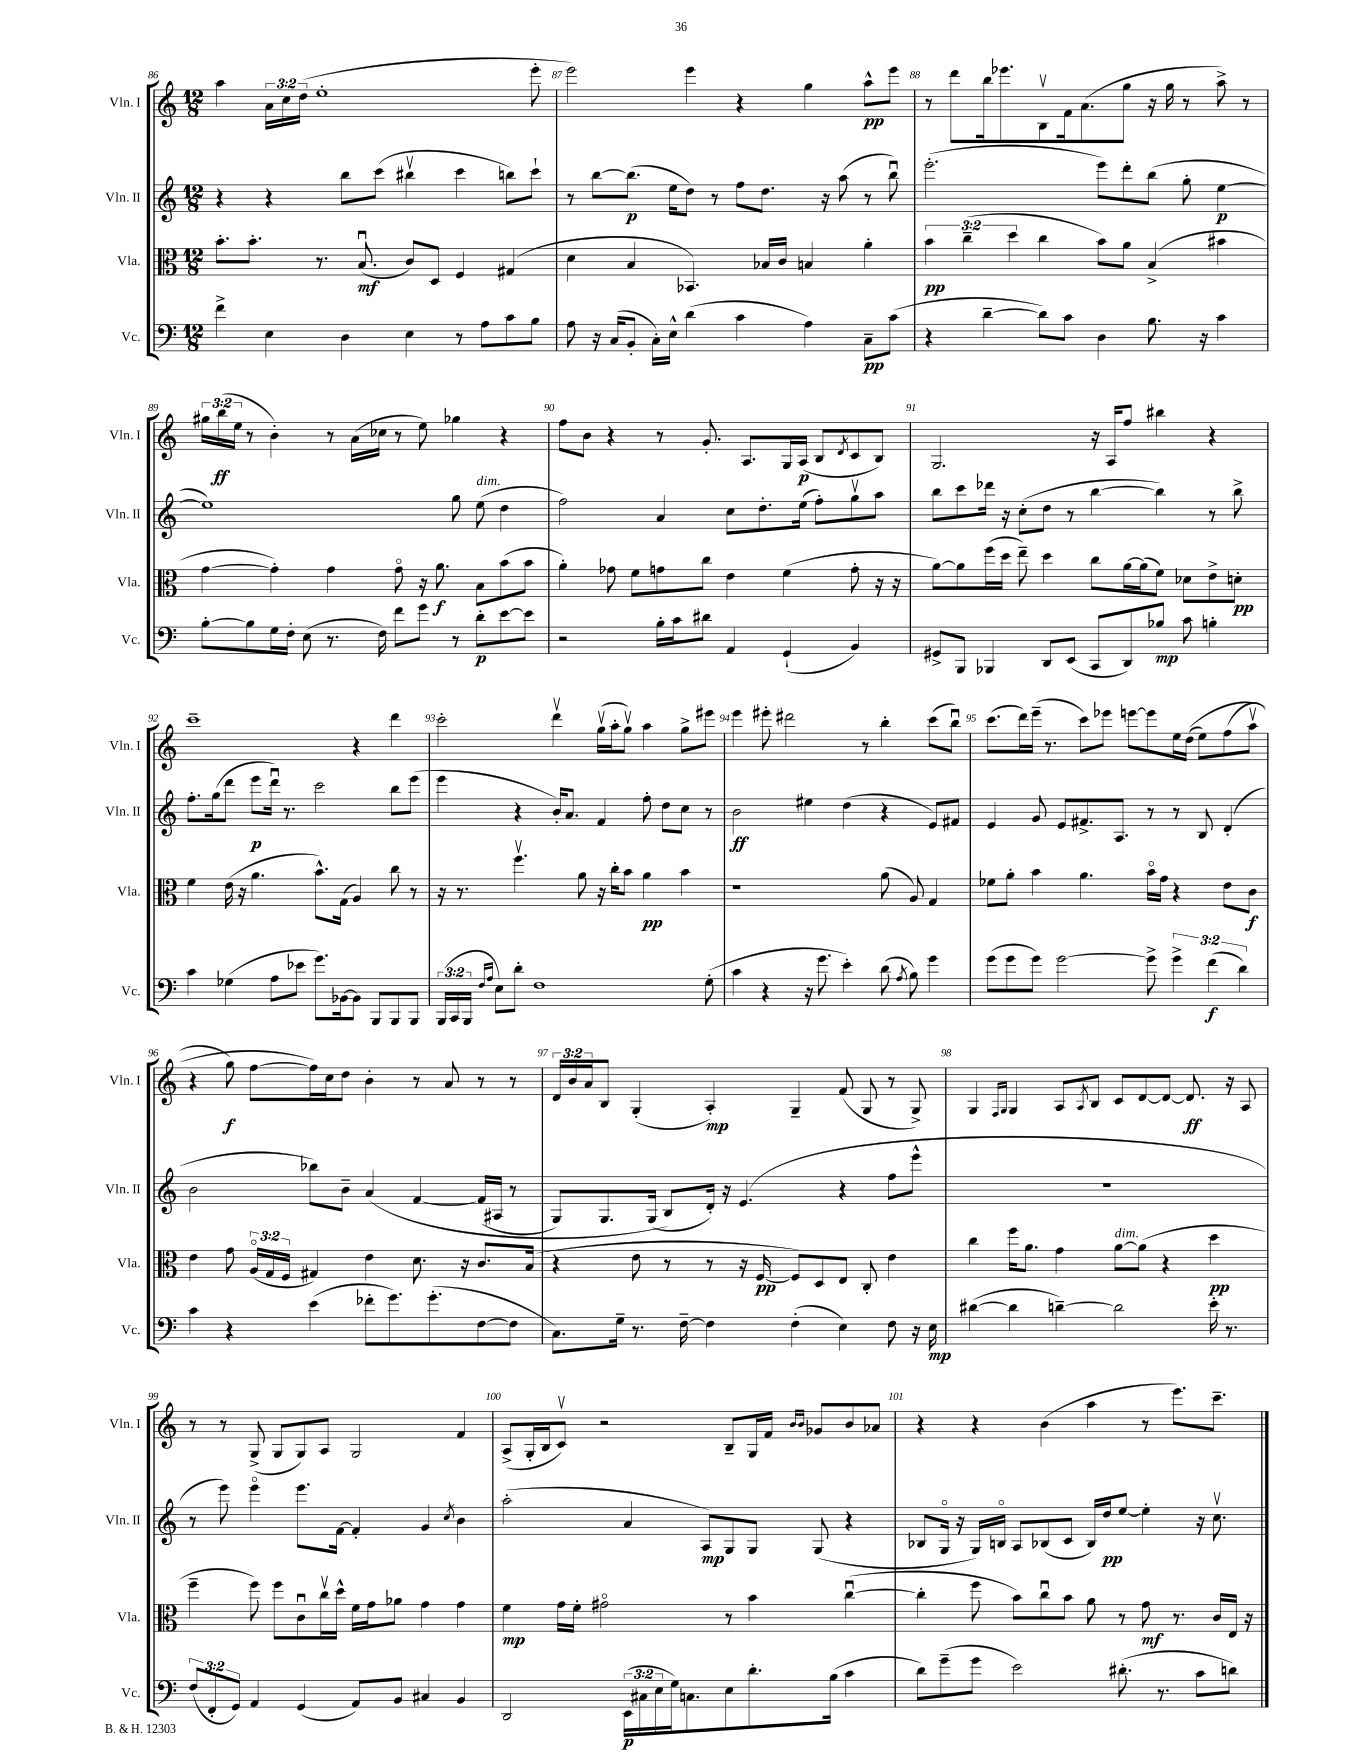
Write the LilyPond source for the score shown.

<<
\new StaffGroup <<
\new Staff = "s0" \with { instrumentName = "Vln. I" shortInstrumentName = "Vln. I" } {
    \clef treble \key c \major \numericTimeSignature \time 12/8 \override Staff.TupletNumber.text = #tuplet-number::calc-fraction-text
    a''4 \tuplet 3/2 { a'16 c''16 d''16( } e''1-. e'''8-. |
    e'''2) e'''4 r4 g''4 a''8-^\pp e'''8 |
    r8 d'''8 b''16 ees'''8. b8\upbow f'16 a'8.( g''8 r16 g''16 r8 a''8->) r8 |
    \tuplet 3/2 { gis''16 b''16\ff( e''16 } r8 b'4-.) r8 a'16( ces''16 r8 e''8) ges''4 r4 |
    f''8 b'8 r4 r8 g'8.-. a8. g16 a16\p( b8 \acciaccatura { d'8 } c'8 b8) |
    g2. r16 a16 f''8 bis''4 r4 |
    c'''1-- r4 d'''4 |
    c'''2-. d'''4\upbow g''16\upbow( a''16-. g''8\upbow) a''4 g''8-> eis'''8 |
    e'''4 eis'''8-. dis'''2 r8 b''4-. c'''8( b''8\downbow) |
    c'''8.( d'''16) e'''16--( r8. c'''8) ees'''8 e'''8~ e'''8 e''16 d''16(\( e''8) f''8( a''8\upbow |
    r4 g''8\f) f''8~ f''16\) c''16 d''8 b'4-. r8 a'8 r8 r8 |
    \tuplet 3/2 { d'16 b'16 a'16 } b8 g4-.( a4-.\mp) g4-- f'8( g8 r8 g8->) |
    g4 \grace { f16 g16 } g4 a8 \acciaccatura { a8 } b8 c'8 d'8~ d'8~ d'8.\ff r16 a8 |
    r8 r8 g8->( g8 g8) a8 g2 f'4 |
    a8->( g16-. b16 c'8\upbow) r2 b8-- g16 f'16 \grace { b'16 b'16 } ges'8 b'8 aes'8 |
    r4 r4 b'4( a''4 r8 e'''8.) c'''8.-- \bar "|." |
}
\new Staff = "s1" \with { instrumentName = "Vln. II" shortInstrumentName = "Vln. II" } {
    \clef treble \key c \major \numericTimeSignature \time 12/8
    r4 r4 b''8 c'''8( bis''4\upbow c'''4 b''8) c'''8-! |
    r8 b''8~ b''8.\p( e''16 d''8) r8 f''8 d''8. r16 a''8( r8 b''8\downbow) |
    e'''2.-.( e'''8) d'''8-. b''8( g''8-. e''4~\p |
    e''1) g''8 e''8^\markup { \italic "dim." }( d''4 |
    f''2) a'4 c''8 d''8.-. e''16( f''8-.) g''8\upbow a''8 |
    b''8 c'''8 des'''16 r16 c''8-.( d''8 r8 b''4~ b''4) r8 b''8-> |
    f''8.-. g''16( d'''8 e'''8\p d'''16\downbow) r8. c'''2 b''8 e'''8( |
    e'''4 r4 b'16-.) a'8. f'4 f''8-. d''8 c''8 r8 |
    b'2\ff eis''4 d''4( r4 e'8) fis'8 |
    e'4 g'8 e'8 fis'8.-> a8. r8 r8 b8 d'4-.( |
    b'2 bes''8) b'8-- a'4\( f'4~ f'16( ais16 r8 |
    g8) g8. g16( b8\) d'16-.) r16 e'4.( r4 f''8 e'''8-^ |
    R1. |
    r8 e'''8) e'''4\flageolet e'''8. f'16~ f'4-. g'4 \acciaccatura { c''8 } b'4 |
    a''2-.( a'4 a8\mp) g8 g8 g8( r4 |
    bes8 g16\flageolet r16 g16) b16\flageolet a8 bes8( c'8 bes16) d''16\pp e''8~ e''4-. r16 c''8.\upbow \bar "|." |
}
\new Staff = "s2" \with { instrumentName = "Vla." shortInstrumentName = "Vla." } {
    \clef alto \key c \major \numericTimeSignature \time 12/8 \override Staff.TupletNumber.text = #tuplet-number::calc-fraction-text
    b'8.-. b'8.-. r8. b8.\downbow\mf( c'8) d8 f4 gis4( |
    d'4 b4 bes,4.) bes16 c'16 b4 a'4-. |
    \tuplet 3/2 { b'4\pp c''4--( d''4 } c''4 b'8) a'8 b4->( bis'4 |
    g'4~ g'4-.) g'4 g'8\flageolet r16 a'8.\f b8 b'8( b'8 |
    a'4-.) ges'8 f'8 g'8 c''8 e'4 f'4( g'8-. r16 r16 |
    a'8~) a'8 f''16( d''16 e''8--) d''4 c''8 a'16~ a'16( f'8) des'8 e'8-> d'8-.\pp |
    f'4 e'16( r16 a'4. b'8.-^) g16( a4) c''8 r8 |
    r16 r8. f''4.\upbow a'8 r16 c''16-. b'8 a'4\pp b'4 |
    r1 a'8( a8) g4 |
    fes'8 a'8-. b'4 a'4. b'16\flageolet g'16 r4 e'8 c'8\f |
    e'4 g'8 \tuplet 3/2 { a16\flageolet( g16 f16 } gis4) e'4 d'8. r16 c'8. b16( |
    r4 e'8 r8 r8 r16 f16~\pp f8) d8 e8 c8-. e'4 |
    c''4 f''16 a'8. g'4 a'8~^\markup { \italic "dim." } a'8( r4 d''4\pp |
    f''4-- f''8) f''8 c'8\downbow c''16\upbow d''16-^ f'16 g'16 aes'8 g'4 g'4 |
    f'4\mp g'16 f'16-. gis'2\flageolet r8 b'4 c''4~\downbow( |
    c''4-. f''8 b'8) c''8\downbow b'8 a'8 r8 g'8\mf r8. c'16 e16 r16 \bar "|." |
}
\new Staff = "s3" \with { instrumentName = "Vc." shortInstrumentName = "Vc." } {
    \clef bass \key c \major \numericTimeSignature \time 12/8 \override Staff.TupletNumber.text = #tuplet-number::calc-fraction-text
    f'4-> e4 d4 e4 r8 a8 c'8 b8 |
    a8 r16 c16( b,8-. c16-.) e16-^ d'4( c'4 a4) c8--\pp c'8( |
    r4 d'4~-- d'8) c'8 d4 b8. r16 c'4 |
    b8~-. b8 g16 f16-. e8( r8. f16) f'8 g'8 r8 d'8-.\p e'8~ e'8 |
    r2 b16-. c'16 dis'8 a,4 g,4-!( b,4) |
    gis,8-> b,,8 bes,,4 d,8 e,8( c,8 d,8) bes8\mp c'8 b4-. |
    c'4 ges4( a8 ees'8 g'8.) bes,16~ bes,8 b,,8 b,,8 b,,8 |
    \tuplet 3/2 { b,,16( c,16 b,,16 } \grace { f16 a16 } e8) d'8-. f1 g8-.( |
    c'4 r4 r16 g'8. e'4-.) d'8( \acciaccatura { a8 } b8) g'4 |
    g'8( g'8 g'8) g'2~ g'8-> \tuplet 3/2 { g'4-> f'4\f( d'4) } |
    c'4 r4 e'4( fes'8-. g'8.) g'8.-.( f8~ f8 |
    c8.) g16-- r8. f16~-- f4 f4-.( e4) f8 r16 e16\mp |
    dis'4~( dis'4 d'4~--) d'2 e'16-. r8. |
    \tuplet 3/2 { f8( f,8-. g,8) } a,4 g,4( a,8) b,8 cis4 b,4 |
    d,2 \tuplet 3/2 { e,16\p( cis16 e16 } g16) c8. e8 d'8.-. b16( c'4 |
    d'8) g'8--( g'8 e'2) dis'8.-.( r8. c'8 d'8) \bar "|." |
}
>>
>>
\layout { \context { \Score currentBarNumber = #86 \override BarNumber.break-visibility = ##(#f #t #t) barNumberVisibility = #all-bar-numbers-visible } }
